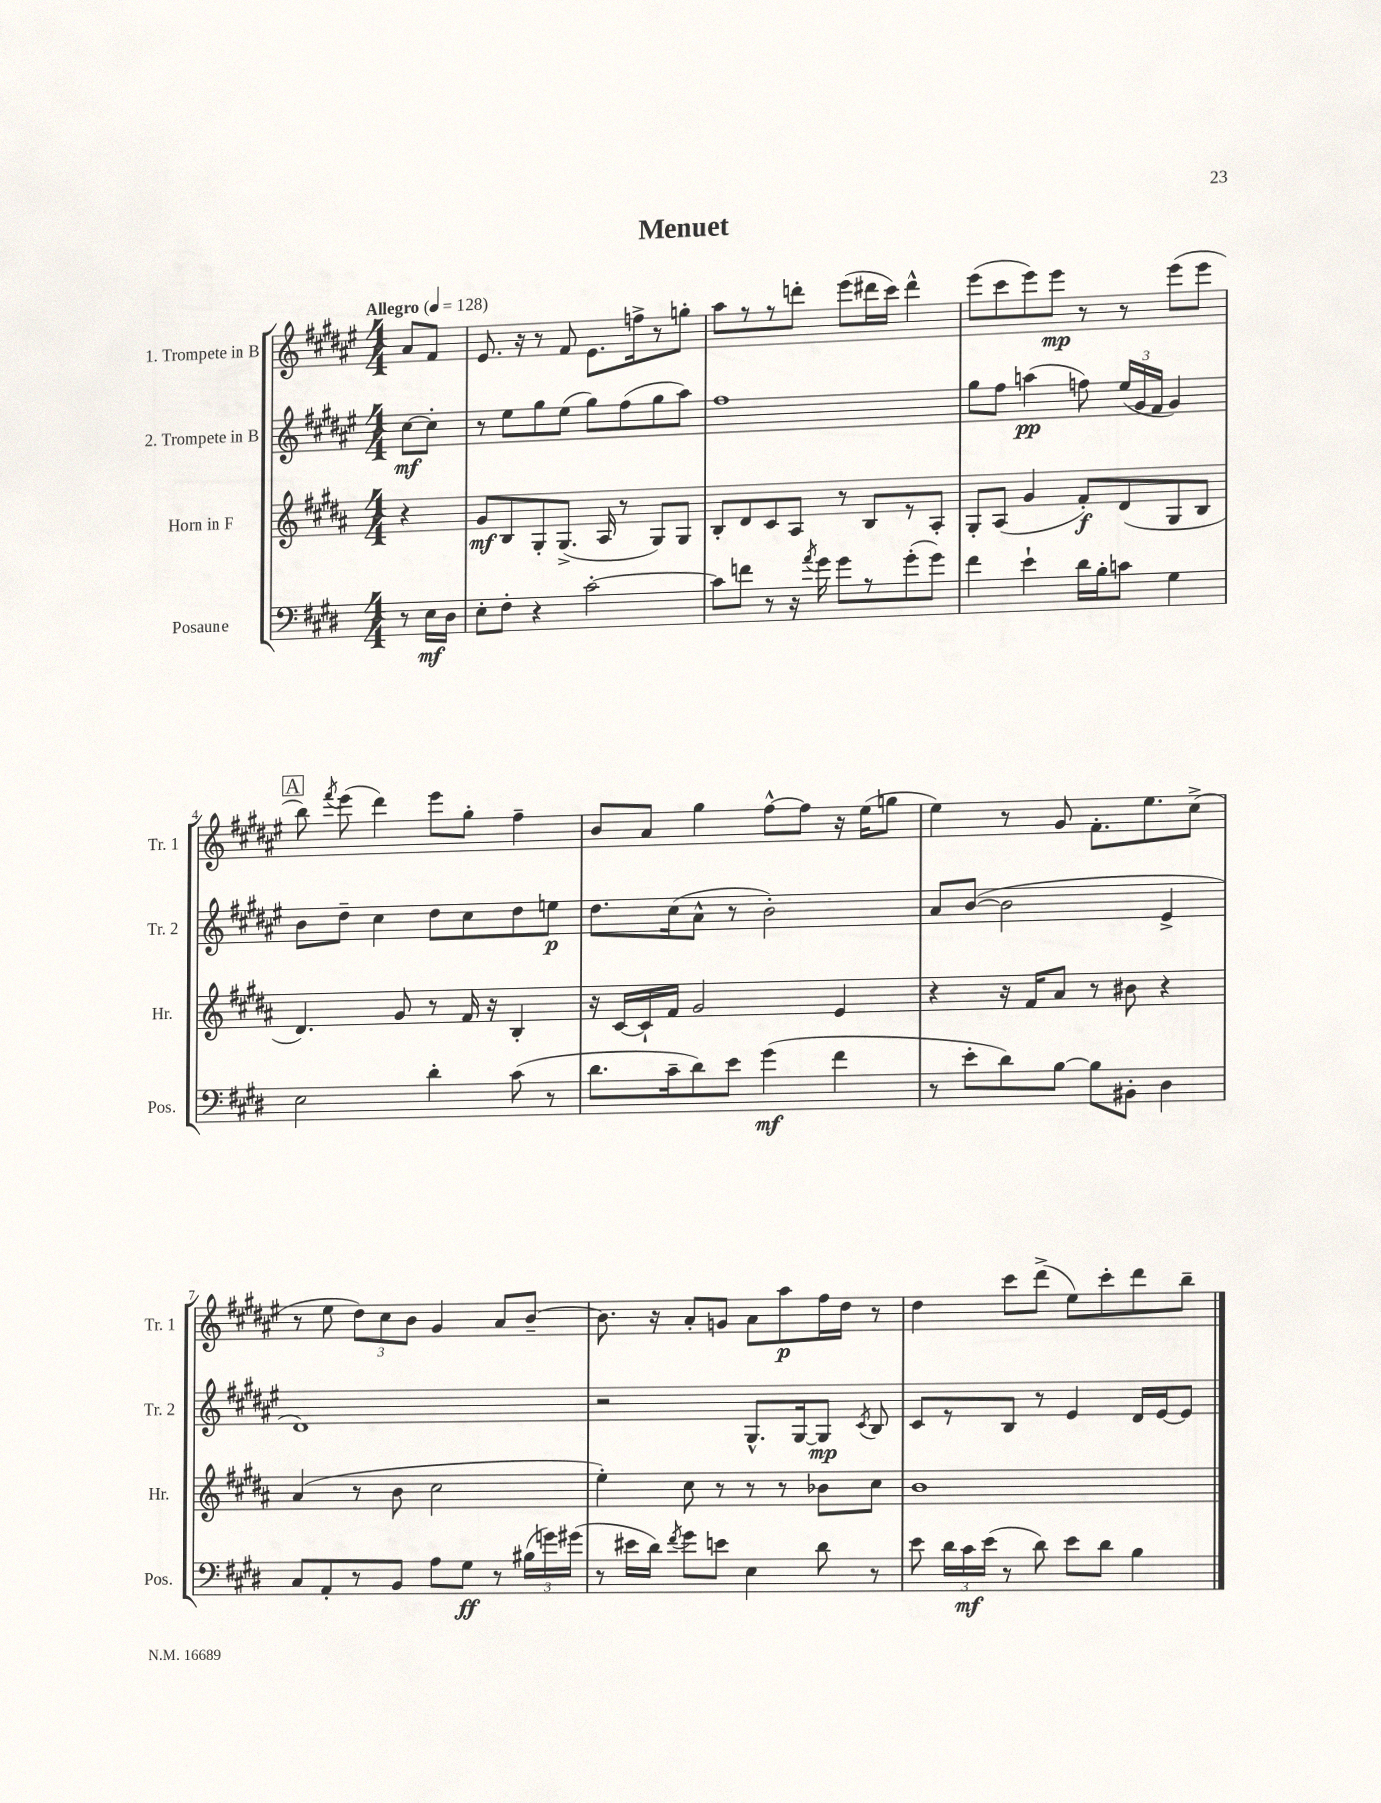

**kern	**kern	**kern	**kern
*staff4	*staff3	*staff2	*staff1
*clefF4	*clefG2	*clefG2	*clefG2
*k[f#c#g#d#]	*k[f#c#g#d#a#]	*k[f#c#g#d#a#e#]	*k[f#c#g#d#a#e#]
*M4/4	*M4/4	*M4/4	*M4/4
*MM128	*MM128	*MM128	*MM128
8r	4r	[8cc#	8a#
16E	.	8cc#']	8f#
16D#	.	.	.
=	=	=	=
8E'	8g#	8r	8.e#
8F#'	8B	8ee#	.
.	.	.	16r
4r	8G#'	8gg#	8r
.	(8.G#^	(8ee#	8f#
[2c#'	.	8gg#)	8.e#
.	16A#	.	.
.	8r	(8ff#	.
.	.	.	16ff^
.	8G#)	8gg#	8r
.	8G#	8aa#)	8gg'
=	=	=	=
8c#]	8B'	1ff#	8aa#
8f	8d#	.	8r
8r	8c#	.	8r
16r	8A#	.	8ddd'
8qa	.	.	.
16g#	.	.	.
8g#	8r	.	(8eee#
8r	8B	.	16ddd#
.	.	.	16ccc#)
(8g#'	8r	.	4ddd#^^
8g#)	8A#'	.	.
=	=	=	=
4f#	8G#'	8gg#	(8eee#
.	(8A#	8ff#	8ccc#
4e`	4g#	(4aa	8eee#)
.	.	.	8eee#
16d#	8f#')	8ff)	8r
16B'	.	.	.
8c	(8d#	(24ee#	8r
.	.	24g#	.
.	.	24f#	.
4G#	8G#	4g#)	(8eee#
.	8B	.	8eee#
=	=	=	=
2E	4.d#)	8b	8bb)
.	.	.	8qfff#
.	.	8dd#~	(8eee#
.	.	4cc#	4ddd#)
.	8g#	.	.
4d#'	8r	8dd#	8eee#
.	16f#	8cc#	8gg#'
.	16r	.	.
(8c#	4B'	8dd#	4ff#~
8r	.	8ee	.
=	=	=	=
8.d#	16r	8.dd#	8b
.	[16c#	.	.
.	16c#`]	.	8a#
16c#~	16f#	(16cc#	.
8d#)	2g#	8a#^^	4gg#
8e	.	8r	.
(4g#	.	2b')	[8ff#^^
.	.	.	8ff#]
4f#	4e	.	16r
.	.	.	(16ee#
.	.	.	8gg
=	=	=	=
8r	4r	8a#	4ee#)
8e'	.	([8b	.
8d#)	16r	2b]	8r
.	16f#	.	.
[8B	8a#	.	8g#
8B]	8r	.	8.f#'
8BB#'	8b#	.	.
.	.	.	8.ee#
4D#	4r	4e#^	.
.	.	.	(8cc#^
=	=	=	=
8C#	(4a#	1d#)	8r
8AA'	.	.	8ee#
8r	8r	.	12dd#)
.	.	.	12cc#
8BB	8b	.	.
.	.	.	12b
8A	2cc#	.	4g#
8G#	.	.	.
8r	.	.	8a#
(24B#	.	.	[8b~
24g)	.	.	.
(24g#	.	.	.
=	=	=	=
8r	4ee')	2r	8.b]
16e#	.	.	.
16d#)	.	.	16r
8qf#	.	.	.
8g#	8cc#	.	8a#'
8e	8r	.	8g
4E	8r	8.G#^^	8a#
.	8r	.	8aa#
.	.	[16G#	.
8d#	8b-	8G#]	16ff#
.	.	.	16dd#
.	.	8qc#	.
8r	8cc#	8B	8r
=	=	=	=
8e	1b	8c#	4dd#
24d#	.	8r	.
24c#	.	.	.
(24e	.	.	.
8r	.	8B	8ccc#
8d#)	.	8r	(8ddd#^
8e	.	4e#	8ee#)
8d#	.	.	8ccc#'
4B	.	16d#	8ddd#
.	.	[16e#	.
.	.	8e#]	8bb~
==	==	==	==
*-	*-	*-	*-
